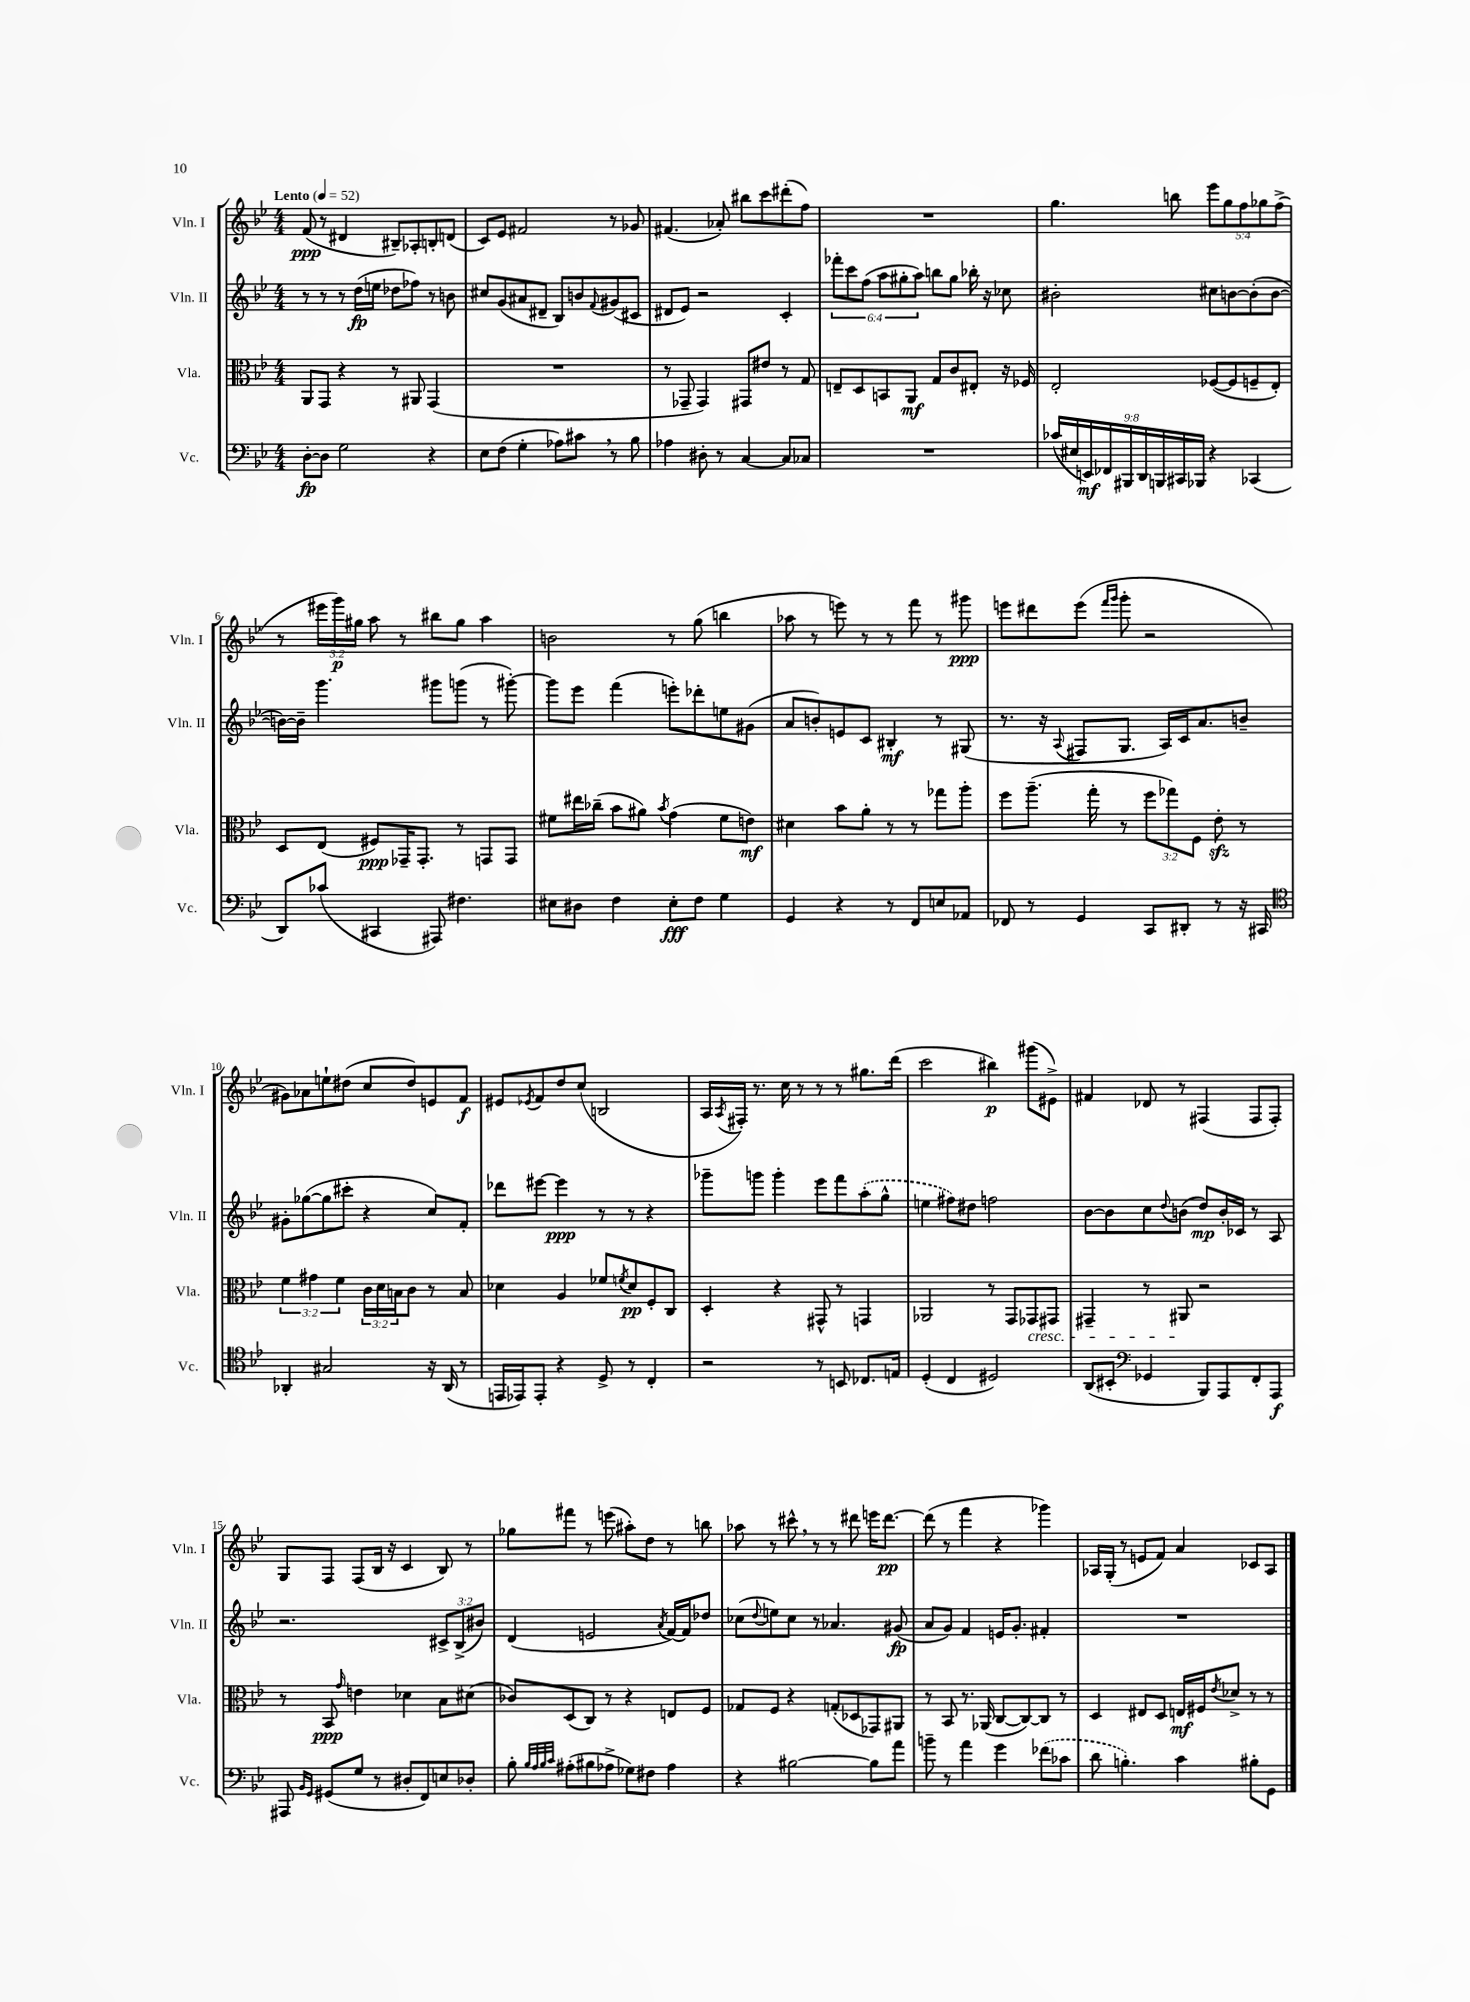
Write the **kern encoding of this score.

**kern	**dynam	**kern	**dynam	**kern	**dynam	**kern	**dynam
*part4	*part4	*part3	*part3	*part2	*part2	*part1	*part1
*staff4	*staff4	*staff3	*staff3	*staff2	*staff2	*staff1	*staff1
*I"Vc.	*	*I"Vla.	*	*I"Vln. II	*	*I"Vln. I	*
*I'Vc.	*	*I'Vla.	*	*I'Vln. II	*	*I'Vln. I	*
*clefF4	*	*clefC3	*	*clefG2	*	*clefG2	*
*k[b-e-]	*	*k[b-e-]	*	*k[b-e-]	*	*k[b-e-]	*
*M4/4	*	*M4/4	*	*M4/4	*	*M4/4	*
*MM52	*	*MM52	*	*MM52	*	*MM52	*
=1	=1	=1	=1	=1	=1	=1	=1
!	!	!	!	!	!	!LO:TX:a:B:t=Lento	!
[8D'\L	fp	8AA/L	.	8r	.	(8f/	ppp
8D\J]	.	8GG/J	.	8r	.	8r	.
2G\	.	4r	.	8r	.	4d#X/	.
.	.	.	.	(16dd\LL	fp	.	.
.	.	.	.	16een\JJ	.	.	.
.	.	8r	.	8dd-X\L	.	8B#X~/L)	.
.	.	8AA#X/	.	8ff-X\J)	.	8A-X'/	.
4r	.	(4GG/	.	8r	.	8Bn'/	.
.	.	.	.	8bn\	.	(8dn/J	.
=2	=2	=2	=2	=2	=2	=2	=2
8E-\L	.	1r	.	8cc#X/L	.	8c/L)	.
(8F\J	.	.	.	(8g/	.	8e-/J	.
4G'\	.	.	.	8a#X/	.	2f#X/	.
.	.	.	.	8d#X~/J	.	.	.
8A-X\L)	.	.	.	8B-/L)	.	.	.
8c#X,\J	.	.	.	8bn/	.	.	.
.	.	.	.	8qqf/	.	.	.
8r	.	.	.	(8g#X/	.	8r	.
8B-\	.	.	.	8c#X/J	.	8g-X/	.
=3	=3	=3	=3	=3	=3	=3	=3
4A-X\	.	8r	.	8d#X/L	.	(4.f#X/	.
.	.	8GG-X~/	.	8e-/J)	.	.	.
8D#X'\	.	4GG-/)	.	2r	.	.	.
8r	.	.	.	.	.	8a-X'/)	.
[4C/	.	8GG#X/L	.	.	.	8bb#X\L	.
.	.	8e#X/J	.	.	.	8ccc\	.
8C/L]	.	8r	.	4c'/	.	(8ddd#X'\	.
8C-X/J	.	8G/	.	.	.	8ff\J)	.
=4	=4	=4	=4	=4	=4	=4	=4
1r	.	8En~/L	.	12fff-X'\L	.	1r	.
.	.	.	.	12ccc\	.	.	.
.	.	8D/	.	.	.	.	.
.	.	.	.	(12ff\J	.	.	.
.	.	8BBn/	.	12aa\L	.	.	.
.	.	.	.	12gg#X'\	.	.	.
.	.	8AA/J	mf	.	.	.	.
.	.	.	.	12aa\J)	.	.	.
.	.	8G/L	.	8bbn\L	.	.	.
.	.	8c/	.	8gg#\J	.	.	.
.	.	8E#X'/J	.	16bb-X'\	.	.	.
.	.	.	.	16r	.	.	.
.	.	16r	.	8cc-X\	.	.	.
.	.	16F-X/	.	.	.	.	.
=5	=5	=5	=5	=5	=5	=5	=5
(18c-X/LL	.	2E-'/	.	2b#X'\	.	4.gg\	.
18E#X/	.	.	.	.	.	.	.
18EEn/)	mf	.	.	.	.	.	.
18FF-X/	.	.	.	.	.	.	.
18BBB#X/	.	.	.	.	.	.	.
18DD/	.	.	.	.	.	.	.
18BBBn/	.	.	.	.	.	.	.
.	.	.	.	.	.	8bbn\	.
18CC#X/	.	.	.	.	.	.	.
18BBB-X/JJ	.	.	.	.	.	.	.
4r	.	([8F-X/L	.	8cc#X\L	.	10eee-\L	.
.	.	.	.	.	.	10gg\	.
.	.	8F-/]	.	[8bn\	.	.	.
.	.	.	.	.	.	10ff\	.
(4CC-X/	.	8Fn~/	.	(8b'\]	.	.	.
.	.	.	.	.	.	10gg-X\	.
.	.	8E-'/J)	.	[8b\J	.	.	.
.	.	.	.	.	.	(10ff^\J	.
!!LO:LB:g=z
=6	=6	=6	=6	=6	=6	=6	=6
8DD/L)	.	8D/L	.	16bn\LL_)	.	8r	.
.	.	.	.	16b~\JJ]	.	.	.
(8c-X/J	.	(8E-/J	.	4.ggg\	.	24eee#X\LL	.
.	.	.	.	.	.	24ggg\)	p
.	.	.	.	.	.	24gg#X\JJ	.
4CC#X/	.	8F#X/L)	ppp	.	.	8aa\	.
.	.	16GG-X~/K	.	.	.	8r	.
.	.	8.GG-'/J	.	.	.	.	.
8AAA#X/)	.	.	.	8ggg#X\L	.	8bb#X\L	.
4.F#X\	.	8r	.	(8gggn\J	.	8gg#\J	.
.	.	8GGn/L	.	8r	.	4aa\	.
.	.	8GG/J	.	[8ggg#X'\)	.	.	.
=7	=7	=7	=7	=7	=7	=7	=7
8E#X\L	.	8f#X\L	.	8ggg#\L]	.	2bn\	.
8D#X\J	.	16ee#X\L	.	8eee-\J	.	.	.
.	.	(16cc-X~\JJ	.	.	.	.	.
4F\	.	8b-\L	.	(4fff\	.	.	.
.	.	8a#X\J)	.	.	.	.	.
.	.	8qb-/	.	.	.	.	.
8E#'\L	fff	(4g\	.	8eeen'\L)	.	8r	.
8F\J	.	.	.	8ddd-X'\	.	(8gg\	.
4G\	.	8f#\L	.	8een\	.	4bbn\	.
.	.	8en\J)	mf	(8g#X\J	.	.	.
=8	=8	=8	=8	=8	=8	=8	=8
4GG/	.	4d#X\	.	8a/L	.	8aa-X\	.
.	.	.	.	8bn'/)	.	8r	.
4r	.	8b-\L	.	8en/	.	8eeen\)	.
.	.	8a'\J	.	8c/J	.	8r	.
8r	.	8r	.	4B#X'/	mf	8r	.
8FF/L	.	8r	.	.	.	8fff\	.
8En/	.	8gg-X\L	.	8r	.	8r	.
8AA-X/J	.	8aa'\J	.	(8G#X/	.	8ggg#X\	ppp
=9	=9	=9	=9	=9	=9	=9	=9
8FF-X/	.	8ff\L	.	8.r	.	8eeen\L	.
8r	.	(8.aa~\J	.	.	.	8ddd#X\	.
.	.	.	.	16r	.	.	.
.	.	.	.	8qqA/	.	.	.
4GG/	.	.	.	8F#X/L	.	(8eee\J	.
.	.	16gg'\	.	.	.	.	.
.	.	.	.	.	.	16qqfff/LL	.
.	.	.	.	.	.	16qqggg/JJ	.
.	.	8r	.	8.G/J	.	8ggg'\	.
8CC/L	.	12ff\L	.	.	.	2r	.
.	.	.	.	16A/LL)	.	.	.
.	.	12gg-X\)	.	.	.	.	.
8DD#X'/J	.	.	.	16c/J	.	.	.
.	.	12F\J	.	.	.	.	.
.	.	.	.	8.a/	.	.	.
8r	.	8e-zz'\	.	.	.	.	.
16r	.	8r	.	8bn~/J	.	.	.
16CC#X/	.	.	.	.	.	.	.
!!LO:LB:g=z
=10	=10	=10	=10	=10	=10	=10	=10
*clefC4	*	*	*	*	*	*	*
4AA-X'/	.	6f\	.	8g#X'\L	.	8g#X\L)	.
.	.	.	.	([8gg-X\	.	8a-X\	.
.	.	6g#X\	.	.	.	.	.
2G#X/	.	.	.	8gg-\]	.	8een`\	.
.	.	6f\	.	.	.	.	.
.	.	.	.	8ccc#X'\J	.	(8dd#X\J	.
.	.	24c\LL	.	4r	.	8cc/L	.
.	.	24d\	.	.	.	.	.
.	.	24Bn\J	.	.	.	.	.
.	.	8c\J	.	.	.	8dd#/)	.
16r	.	8r	.	8cc/L)	.	8en/	.
(16AA-/	.	.	.	.	.	.	.
8r	.	8B/	.	8f'/J	.	8f/J	f
=11	=11	=11	=11	=11	=11	=11	=11
16EEn/LL	.	4d-X\	.	8ddd-X\L	.	8e#X/L	.
16EE-X/J)	.	.	.	.	.	.	.
.	.	.	.	.	.	8qe-X/	.
8EE-'/J	.	.	.	[8eee#X\J	.	8f/	.
4r	.	4A/	.	4eee#\]	ppp	8dd/	.
.	.	.	.	.	.	(8cc/J	.
8D^/	.	8f-X/L	.	8r	.	2Bn/	.
.	.	8qfn/	.	.	.	.	.
8r	.	8d-/	pp	8r	.	.	.
4C'/	.	8F'/	.	4r	.	.	.
.	.	8C/J	.	.	.	.	.
=12	=12	=12	=12	=12	=12	=12	=12
2r	.	4D'/	.	8ggg-X~\L	.	16A/LL	.
.	.	.	.	.	.	8qA/	.
.	.	.	.	.	.	16F#X'/JJ)	.
.	.	.	.	8gggn\J	.	8.r	.
.	.	4r	.	4ggg'\	.	.	.
.	.	.	.	.	.	16cc\	.
.	.	.	.	.	.	8r	.
8r	.	8GG#X^^/	.	8eee-\L	.	8r	.
8BBn/	.	8r	.	8fff\	.	8r	.
8.C-X/L	.	4GGn/	.	(8aa'\	.	8.gg#X\L	.
.	.	.	.	8gg^^\J	.	.	.
16En/Jk	.	.	.	.	.	(16ddd\Jk	.
=13	=13	=13	=13	=13	=13	=13	=13
(4D'/	.	2AA-X/	.	4een\	.	2ccc\	.
4C/	.	.	.	8ff#X\L)	.	.	.
.	.	.	.	8dd#X\J	.	.	.
2D#X/)	.	8r	.	2ffn\	.	4bb#X\)	p
.	.	8GG/L	.	.	.	.	.
!	!	!LO:TX:b:i:t=cresc.	!	!	!	!	!
.	.	8GG-X/	.	.	.	(8ggg#X\L	.
.	.	8GG#X/J	.	.	.	8e#X^\J)	.
=14	=14	=14	=14	=14	=14	=14	=14
(8AA/L	.	4GG#X~/	.	[8b-\L	.	4f#X/	.
8BB#X'/J	.	.	.	8b-\]	.	.	.
*clefF4	*	*	*	*	*	*	*
4GG-X/	.	8r	.	8cc\	.	8d-X/	.
.	.	.	.	8qqdd/	.	.	.
.	.	8AA#X/	.	(8bn\J	.	8r	.
8BBB-/L)	.	2r	.	8dd/L)	mp	(4F#X/	.
8AAA/	.	.	.	16b'/L	.	.	.
.	.	.	.	16c-X/JJ	.	.	.
8FF'/	.	.	.	8r	.	8F#/L	.
8AAA/J	f	.	.	8A/	.	8F#'/J)	.
!!LO:LB:g=z
=15	=15	=15	=15	=15	=15	=15	=15
8AAA#X/	.	8r	.	2.r	.	8G/L	.
16qqBB-/LL	.	.	.	.	.	.	.
16qqGG/JJ	.	.	.	.	.	.	.
(8GG#X/L	.	8BB-/	ppp	.	.	8F/J	.
.	.	16qqg/	.	.	.	.	.
8G/J	.	4en\	.	.	.	(8F/L	.
8r	.	.	.	.	.	16B-/Jk	.
.	.	.	.	.	.	16r	.
8D#X'/L	.	4d-X\	.	.	.	4c/	.
8FF/)	.	.	.	.	.	.	.
8En/	.	8B-\L	.	12c#X^/L	.	8B-/)	.
.	.	.	.	(12B-^/	.	.	.
8D-X'/J	.	(8d#X\J	.	.	.	8r	.
.	.	.	.	12b#X/J)	.	.	.
=16	=16	=16	=16	=16	=16	=16	=16
8B-'\	.	8c-X/L)	.	(4d/	.	8gg-X\L	.
32qqB-/LLL	.	.	.	.	.	.	.
32qqA/	.	.	.	.	.	.	.
32qqB-/	.	.	.	.	.	.	.
32qqc/JJJ	.	.	.	.	.	.	.
(8A#X'\L	.	(8D/	.	.	.	8fff#X\J	.
8B#X\	.	8C/J)	.	2en/	.	8r	.
8A-X^\J	.	8r	.	.	.	(8eeen\	.
8G-X\L)	.	4r	.	.	.	8aa#X'\L)	.
8F#X\J	.	.	.	.	.	8dd\J	.
.	.	.	.	8qa/	.	.	.
4A-\	.	8En/L	.	[16f/LL)	.	8r	.
.	.	.	.	16f/J]	.	.	.
.	.	8F/J	.	8dd-X/J	.	8bbn\	.
=17	=17	=17	=17	=17	=17	=17	=17
4r	.	8G-X/L	.	(8cc-X\L	.	8aa-X\	.
.	.	.	.	8qqdd/	.	.	.
.	.	8F/J	.	8een\)	.	8r	.
[2B#X\	.	4r	.	8cc-\J	.	8ccc#X^^,\	.
.	.	.	.	8r	.	8r	.
.	.	(8Gn'/L	.	4.a-X/	.	8r	.
.	.	8D-X/	.	.	.	8ddd#X\	.
8B#\L]	.	8GG-X/)	.	.	.	16eeen\KL	.
.	.	.	.	.	.	[8.ddd#\J	pp
8a\J	.	8AA#X/J	.	(8g#X/	fp	.	.
=18	=18	=18	=18	=18	=18	=18	=18
8bn~\	.	8r	.	8a/L	.	(8ddd#\]	.
8r	.	8BB-/	.	8g/J)	.	8r	.
4a\	.	8.r	.	4f/	.	4fff\	.
.	.	(16AA-X/	.	.	.	.	.
4g\	.	[8C/L	.	16en/KL	.	4r	.
.	.	.	.	8.g'/J	.	.	.
.	.	8C/_)	.	.	.	.	.
(8f-X\L	.	8C/J]	.	4f#X'/	.	4ggg-X\)	.
8c-X\J	.	8r	.	.	.	.	.
=19	=19	=19	=19	=19	=19	=19	=19
8d\	.	4D/	.	1r	.	16A-X/LL	.
.	.	.	.	.	.	(16G'/JJ	.
4.Bn'\)	.	.	.	.	.	8r	.
.	.	8E#X/L	.	.	.	8en/L	.
.	.	8D/J	.	.	.	8f/J)	.
4c\	.	16En/LL	mf	.	.	4a/	.
.	.	16F#X/J	.	.	.	.	.
.	.	8qe-/	.	.	.	.	.
.	.	8d-X^/J	.	.	.	.	.
8B#X'\L	.	8r	.	.	.	8c-X/L	.
8GG\J	.	8r	.	.	.	8A-/J	.
==	==	==	==	==	==	==	==
*-	*-	*-	*-	*-	*-	*-	*-
